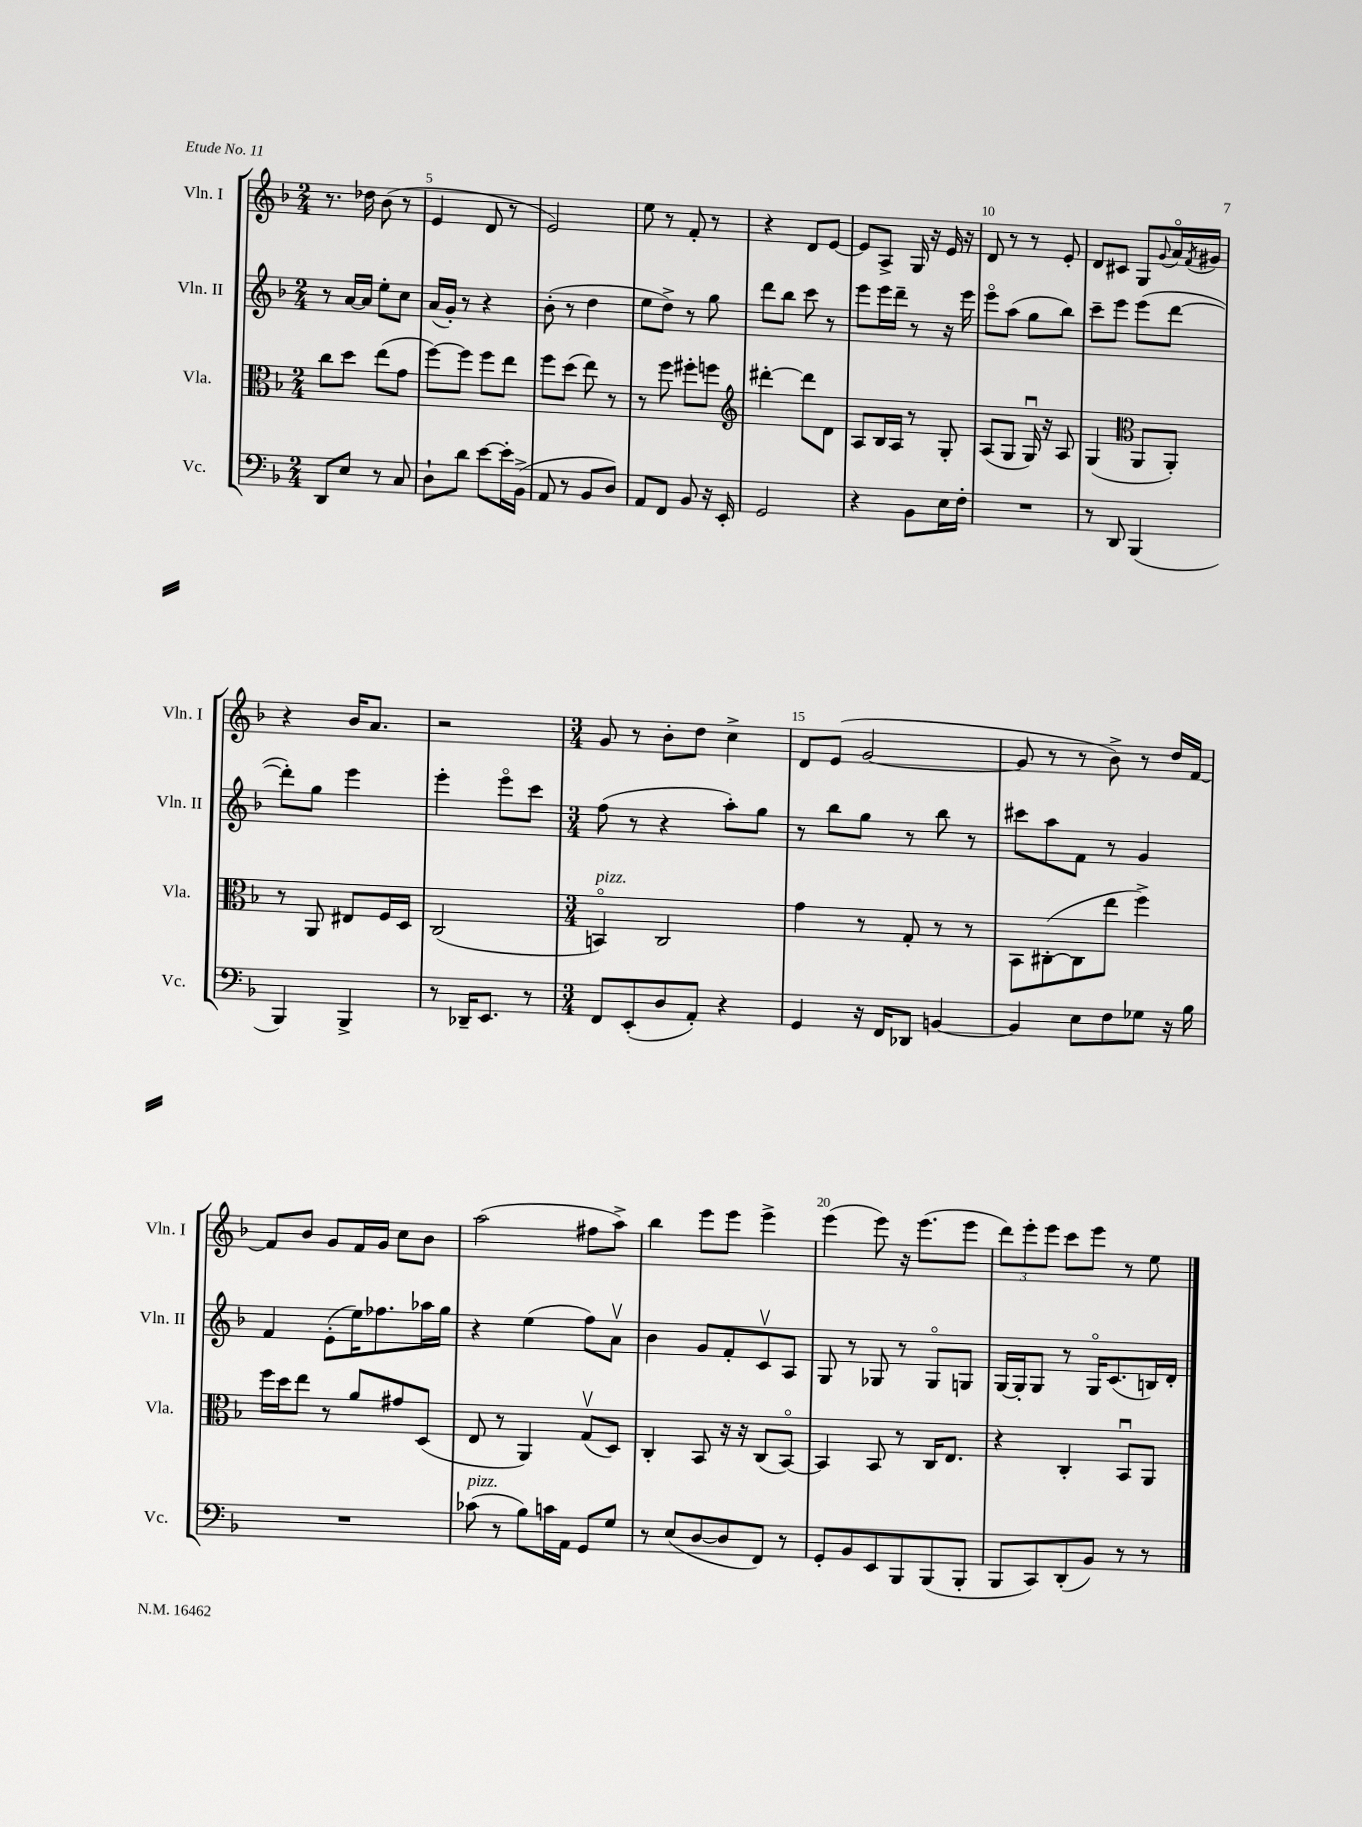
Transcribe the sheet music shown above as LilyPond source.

<<
\new StaffGroup <<
\new Staff = "s0" \with { instrumentName = "Vln. I" shortInstrumentName = "Vln. I" } {
    \clef treble \key f \major \numericTimeSignature \time 2/4
    r8. des''16 bes'8( r8 |
    e'4 d'8 r8 |
    e'2) |
    e''8 r8 f'8-. r8 |
    r4 d'8 e'8~ |
    e'8 a8-> g16 r16 e'16 r16 |
    d'8 r8 r8 e'8-. |
    d'8 cis'8 g8 \appoggiatura { g'8 } a'16\flageolet \acciaccatura { f'8 } gis'16 |
    r4 bes'16 a'8. |
    r2 |
    \numericTimeSignature \time 3/4 g'8 r8 bes'8-. d''8 c''4-> |
    d'8 e'8( g'2~ |
    g'8 r8 r8 bes'8->) r8 d''16 f'16~ |
    f'8 bes'8 g'8 f'16 g'16 c''8 bes'8 |
    a''2( fis''8 a''8->) |
    bes''4 e'''8 e'''8 e'''4-> |
    e'''4( e'''8) r16 e'''8.( e'''8 |
    \tuplet 3/2 { d'''8) e'''8-. e'''8 } c'''8 e'''8 r8 e''8 \bar "|." |
}
\new Staff = "s1" \with { instrumentName = "Vln. II" shortInstrumentName = "Vln. II" } {
    \clef treble \key f \major \numericTimeSignature \time 2/4
    r8 a'16~ a'16 e''8-. c''8 |
    a'16( g'16-.) r8 r4 |
    bes'8-.( r8 d''4 |
    e''8 d''8->) r8 g''8 |
    d'''8 bes''8 c'''8 r8 |
    e'''8 e'''16 d'''16-- r8 r16 e'''16 |
    e'''8\flageolet a''8( g''8 bes''8) |
    c'''8-- e'''8 e'''8( d'''8~ |
    d'''8-.) g''8 e'''4 |
    e'''4-. e'''8\flageolet c'''8 |
    \numericTimeSignature \time 3/4 f''8( r8 r4 a''8-.) g''8 |
    r8 bes''8 g''8 r8 bes''8 r8 |
    cis'''8 a''8 f'8 r8 g'4 |
    f'4 e'8-.( e''16) fes''8. aes''16 g''16 |
    r4 e''4( f''8) a'8\upbow |
    bes'4 g'8 f'8-. c'8\upbow a8 |
    g8 r8 ges8 r8 ges8\flageolet g8 |
    g16~ g16-. g8 r8 g16\flageolet c'8.( b16) d'16-. \bar "|." |
}
\new Staff = "s2" \with { instrumentName = "Vla." shortInstrumentName = "Vla." } {
    \clef alto \key f \major \numericTimeSignature \time 2/4
    c''8 d''8 e''8( g'8 |
    f''8~) f''8 f''8 e''8 |
    f''8 d''8( e''8) r8 |
    r8 f''8 fis''8-. f''8 |
    \clef treble dis'''4~-. dis'''8 d'8 |
    a8 bes16 a16 r8 g8-. |
    a8( g8 g16\downbow) r16 a8 |
    g4( \clef alto a,8 a,8-.) |
    r8 a,8 eis8 f16 d16 |
    c2( |
    \numericTimeSignature \time 3/4 b,4\flageolet^\markup { \italic "pizz." }) c2 |
    g'4 r8 g8-. r8 r8 |
    bes,8 cis8~-.( cis8 e''8 f''4->) |
    f''16 d''16 e''8 r8 a'8 gis'8 d8( |
    e8 r8 a,4) g8\upbow( d8) |
    c4-. bes,8 r16 r16 c8( bes,8~\flageolet) |
    bes,4 bes,8 r8 c16 e8. |
    r4 c4-. bes,8\downbow a,8 \bar "|." |
}
\new Staff = "s3" \with { instrumentName = "Vc." shortInstrumentName = "Vc." } {
    \clef bass \key f \major \numericTimeSignature \time 2/4
    d,8 e8 r8 c8 |
    d8-! d'8 e'8~ e'16-. bes,16->( |
    a,8 r8 bes,8 d8) |
    a,8 f,8 bes,8 r16 e,16-. |
    g,2 |
    r4 bes,8 e16 f16-. |
    R2 |
    r8 d,8 bes,,4( |
    bes,,4) bes,,4-> |
    r8 des,16-- e,8. r8 |
    \numericTimeSignature \time 3/4 f,8 e,8-.( d8 a,8-.) r4 |
    g,4 r16 f,16 des,8 b,4~ |
    b,4 e8 f8 ges8 r16 bes16 |
    R2. |
    ces'8^\markup { \italic "pizz." }( r8 bes8) c'16 a,16 g,8 g8 |
    r8 e8( d8~ d8 f,8) r8 |
    g,8-. bes,8 e,8 bes,,8 bes,,8( bes,,8-. |
    bes,,8 c,8) d,8-.( bes,8) r8 r8 \bar "|." |
}
>>
>>
\layout { \context { \Score currentBarNumber = #4 \override BarNumber.break-visibility = ##(#f #t #t) barNumberVisibility = #(every-nth-bar-number-visible 5) } }
